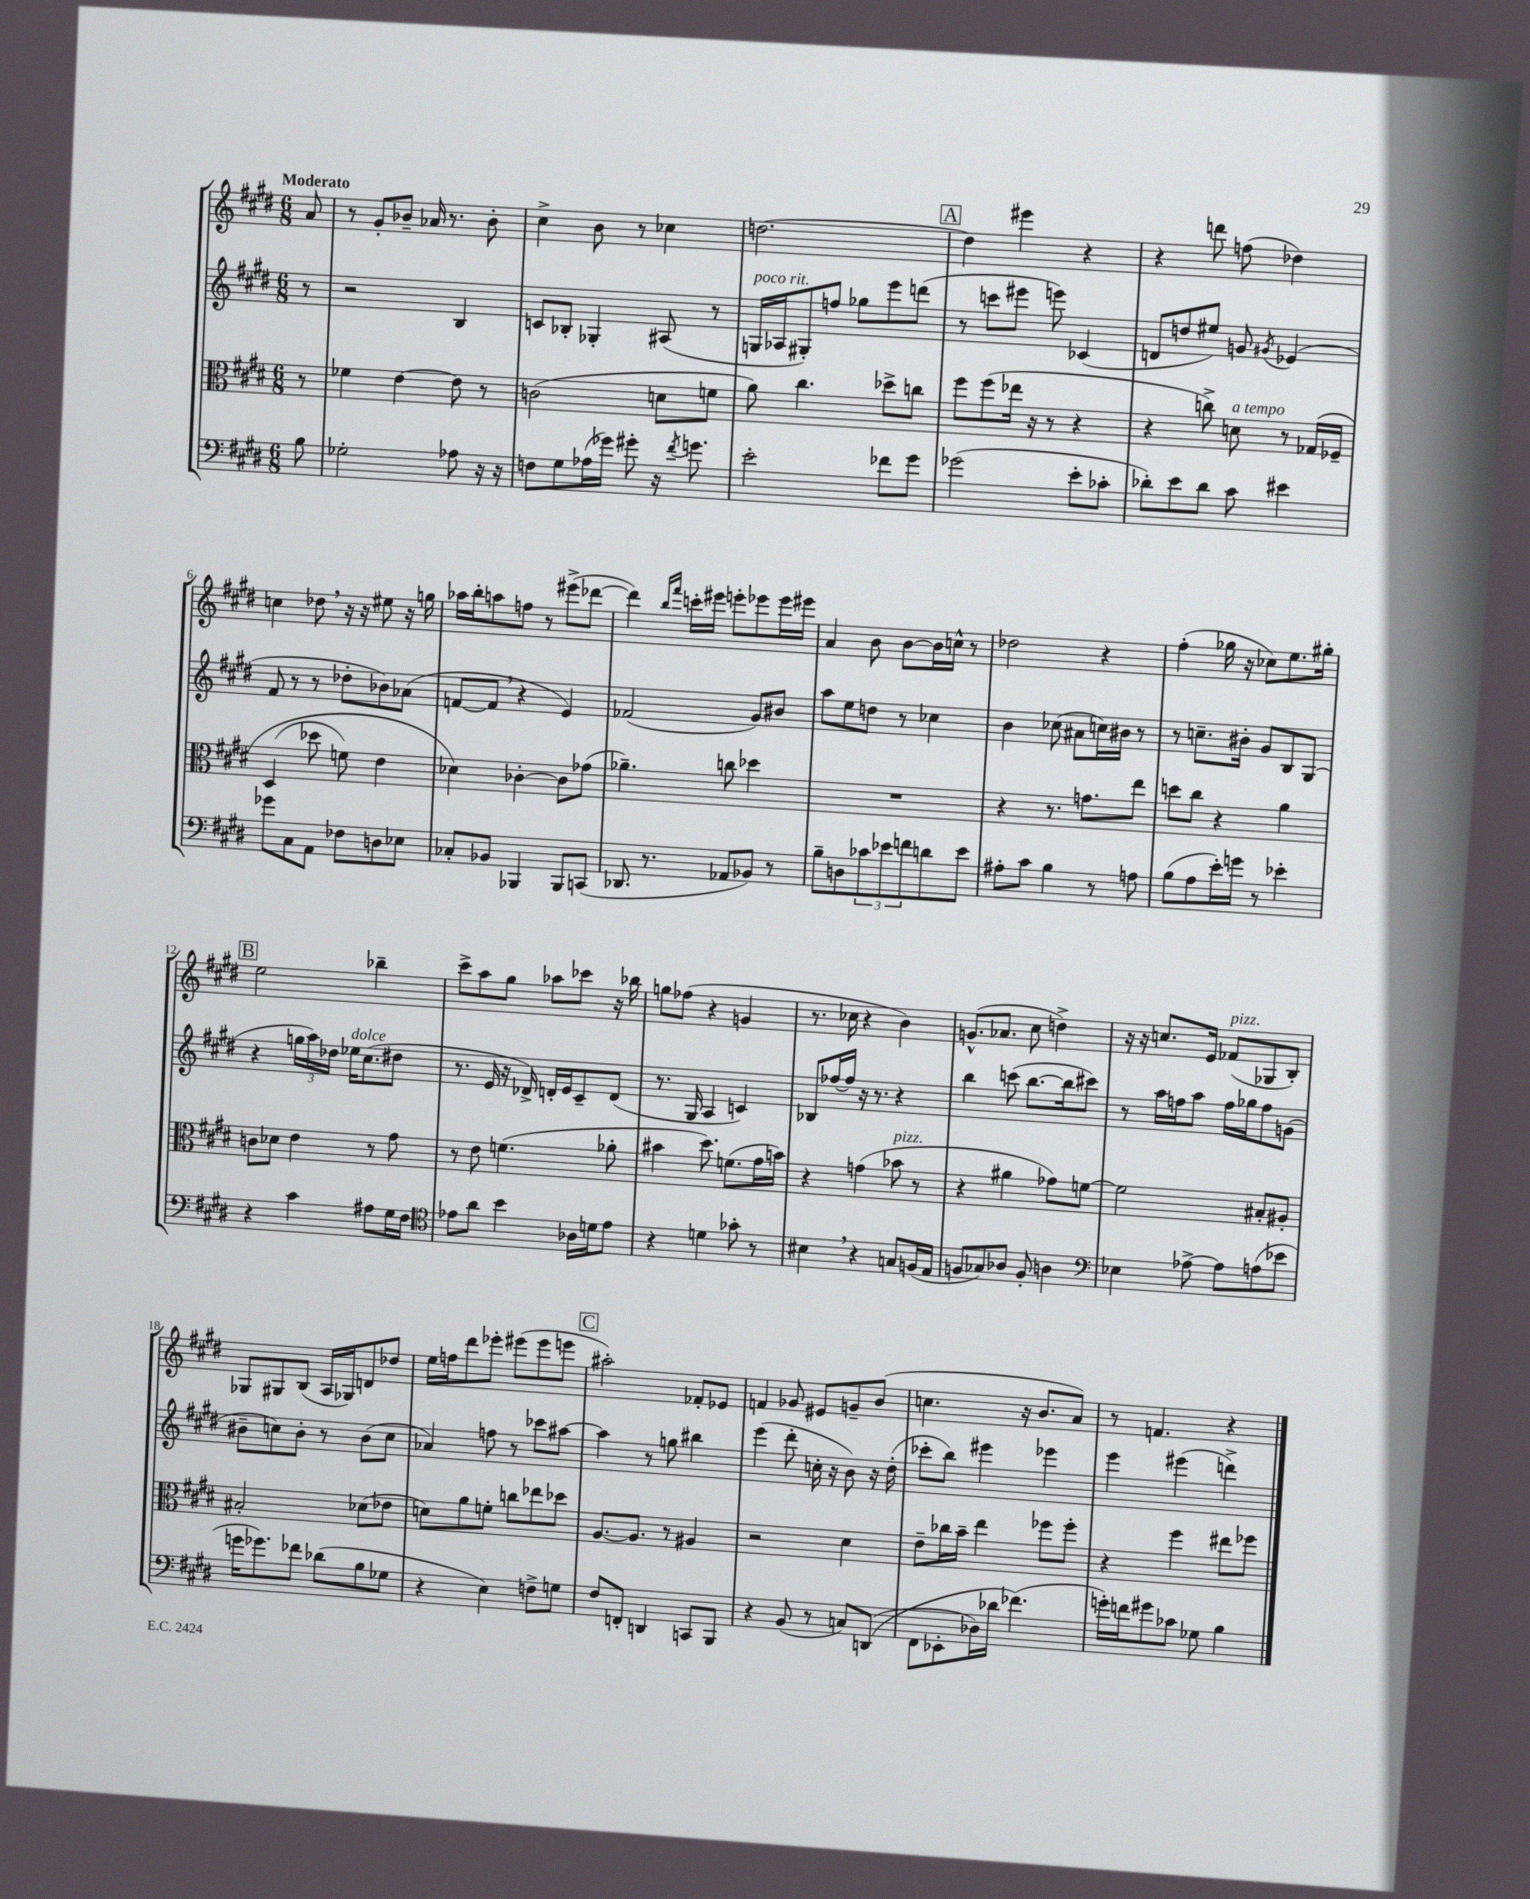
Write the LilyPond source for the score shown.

<<
\new StaffGroup <<
\new Staff = "s0" {
    \clef treble \key e \major \numericTimeSignature \time 6/8 \partial 8 \tempo "Moderato"
    a'8 |
    r8 gis'8-. bes'8-- aes'16 r8. bes'8-. |
    cis''4-> b'8 r8 ces''4 |
    d''2.~ |
    \mark \markup { \box "A" } d''4 eis'''4 r4 |
    r4 d'''8 f''8( des''4) |
    c''4 des''8 \breathe r16 r16 eis''8 r16 g''16 |
    aes''16 b''16-. a''8 f''8 r8 eis'''8->( des'''8~ |
    des'''4) \grace { b''16 fis'''16 } c'''16-. eis'''16 e'''8-. ees'''8 ees'''16 eis'''16 |
    a'4 b'8 b'8~ b'16 c''16-^ r8 |
    des''2 r4 |
    fis''4-.( ges''16 r16 ces''8) e''8. gis''16-. |
    \mark \markup { \box "B" } e''2 bes''4-- |
    cis'''8-> a''8 gis''8 aes''8 ces'''8 r16 bes''16 |
    g''8 fes''8( r4 g'4 |
    r8. ces''16 r4 b'4) |
    g'8.-^( aes'8. cis''8 d''4->) |
    r16 r16 c''8. e'16 fes'8^\markup { \italic "pizz." }( ges8 b8-.) |
    ges8 gis8 b8( a16 ges16) d'8 des''8 |
    e''16 f''16 dis'''8 ees'''8-. eis'''8( eis'''8 e'''8 |
    \mark \markup { \box "C" } ais''2-.) fes'8-. ees'8 |
    f'4 ges'8 eis'8 g'8-- b'8( |
    c''4. r16 b'8. a'8) |
    r8 f'4. r4 \bar "|." |
}
\new Staff = "s1" {
    \clef treble \key e \major \numericTimeSignature \time 6/8 \partial 8
    r8 |
    r2 b4 |
    c'8 bes8-. ges4-. ais8( r8 |
    g16^\markup { \italic "poco rit." } aes16 gis8-.) f''8 ges''8 e'''8 d'''8( |
    \mark \markup { \box "A" } r8 c'''8 eis'''8 e'''8) ces'4( |
    d'8 d''8 eis''8) g'8 \acciaccatura { gis'8 } ees'4( |
    fis'8 r8 r8 des''8-. bes'8) aes'8( |
    f'8~ f'8 \breathe r4 e'4) |
    fes'2( gis'8) bis'8 |
    a''8 e''8 d''8 r8 ces''4 |
    b'4 ces''8( ais'8 c''16) bis'16 r8 |
    r8 c''8.-- bis'16-. gis'8 b8 gis8( |
    \mark \markup { \box "B" } r4 \tuplet 3/2 { g''16 a''16) des''16 } ees''16^\markup { \italic "dolce" } cis''8.( dis''8 |
    r8. e'16 r16 des'16->) d'16-. e'16 cis'8-- d'8( |
    r8. gis16 a4 c'4) |
    bes8 fes''16~ fes''16 r16 r8. r4 |
    b''4 c'''8( b''8.~ b''16 cis'''8) |
    r8 a''16 f''16 a''8 f''16 ges''16 f''8 g'8( |
    bis'8-- c''8) bis'8-. r8 bis'8( c''8 |
    aes'4) f''8 r8 ces'''8 ais''8~ |
    \mark \markup { \box "C" } ais''4 r8 g''8 bis''4 |
    e'''4( dis'''8-. c''16-. r16 b'8) r16 dis''16-.( |
    ces'''8-. b''8) eis'''4 ees'''4 |
    e'''4 eis'''4( d'''4->) \bar "|." |
}
\new Staff = "s2" {
    \clef alto \key e \major \numericTimeSignature \time 6/8 \partial 8
    r8 |
    fes'4 e'4~ e'8 r8 |
    c'2( d'8 f'8 |
    a'8) cis''4. des''8-> c''8 |
    \mark \markup { \box "A" } fis''8 fis''8( ees''16 r16 r8 r4 |
    r4 c''8->) d'8^\markup { \italic "a tempo" } r8 ges16\( fes16-- |
    dis4( des''8 f'8) e'4 |
    des'4\) ces'4~-. ces'8 ges'8( |
    aes'4.--) c''8 des''4 |
    R2. |
    r4 r8. g'8. e''8 |
    d''8 cis''8 r4 a'4 |
    \mark \markup { \box "B" } c'8 des'8 e'4 r8 gis'8 |
    r8 e'8 f'4.( aes'8-. |
    bis'4 dis''8.) f'8.( gis'16 b'16) |
    r4 g'4( bes'8^\markup { \italic "pizz." } r8 |
    r4 ais'4 ges'8) f'8~ |
    f'2 bis8-. ais8-. |
    bis2-. des'8( ees'8 |
    d'8) a'8 f'8-. c''8 ees''8 des''8 |
    \mark \markup { \box "C" } a8.~ a8. r8 ais4 |
    r2 dis'4 |
    e'8-- ces''16 b'16-- e''4 fes''8 fes''8-. |
    r4 fis''4 eis''8 fes''8 \bar "|." |
}
\new Staff = "s3" {
    \clef bass \key e \major \numericTimeSignature \time 6/8 \partial 8
    b8 |
    ges2-. aes8 r16 r16 |
    f8 gis8 aes16( ges'16) gis'8-. r16 \acciaccatura { fis'8 } g'8. |
    e'2-. fes'8 gis'8 |
    \mark \markup { \box "A" } ges'2( e'8-. ces'8-. |
    des'8-.) e'8 des'8 cis'8 eis'4 |
    ges'8 cis8 a,8 fes8 d8 ees8 |
    ces8-. bes,8 bes,,4 bes,,8 c,8( |
    des,8. r8. aes,8 bes,8) r8 |
    b8-- d8 \tuplet 3/2 { ces'8 ees'8 f'8 } d'8 ees'8 |
    ais8-. cis'8 b4 r8 a8 |
    b8( a8 e'16-.) g'16 r8 ees'4-. |
    \mark \markup { \box "B" } r4 cis'4 ais8 gis16 fis16 |
    \clef tenor ees'8 a'8 b'4 aes16 d'16 ees'8 |
    r4 d'4 ges'8-. r8 |
    bis4 \breathe r4 g8 f16( e16 |
    f8 ges8) aes8 f8-. a4 |
    \clef bass ees4 aes8~-> aes8 a8( ees'8 |
    g'16 ges'8.) fes'8 des'8( b8 ges8 |
    r4 e4) f8-> g8 |
    \mark \markup { \box "C" } fis8 f,8-. d,4 c,8 b,,8 |
    r4 b,8( r8 c8) d,8(\( |
    fis,8 ees,8-. des16) des'16 fes'4.(\) |
    g'16-.) f'16 gis'8 ces'8 ges8 b4 \bar "|." |
}
>>
>>
